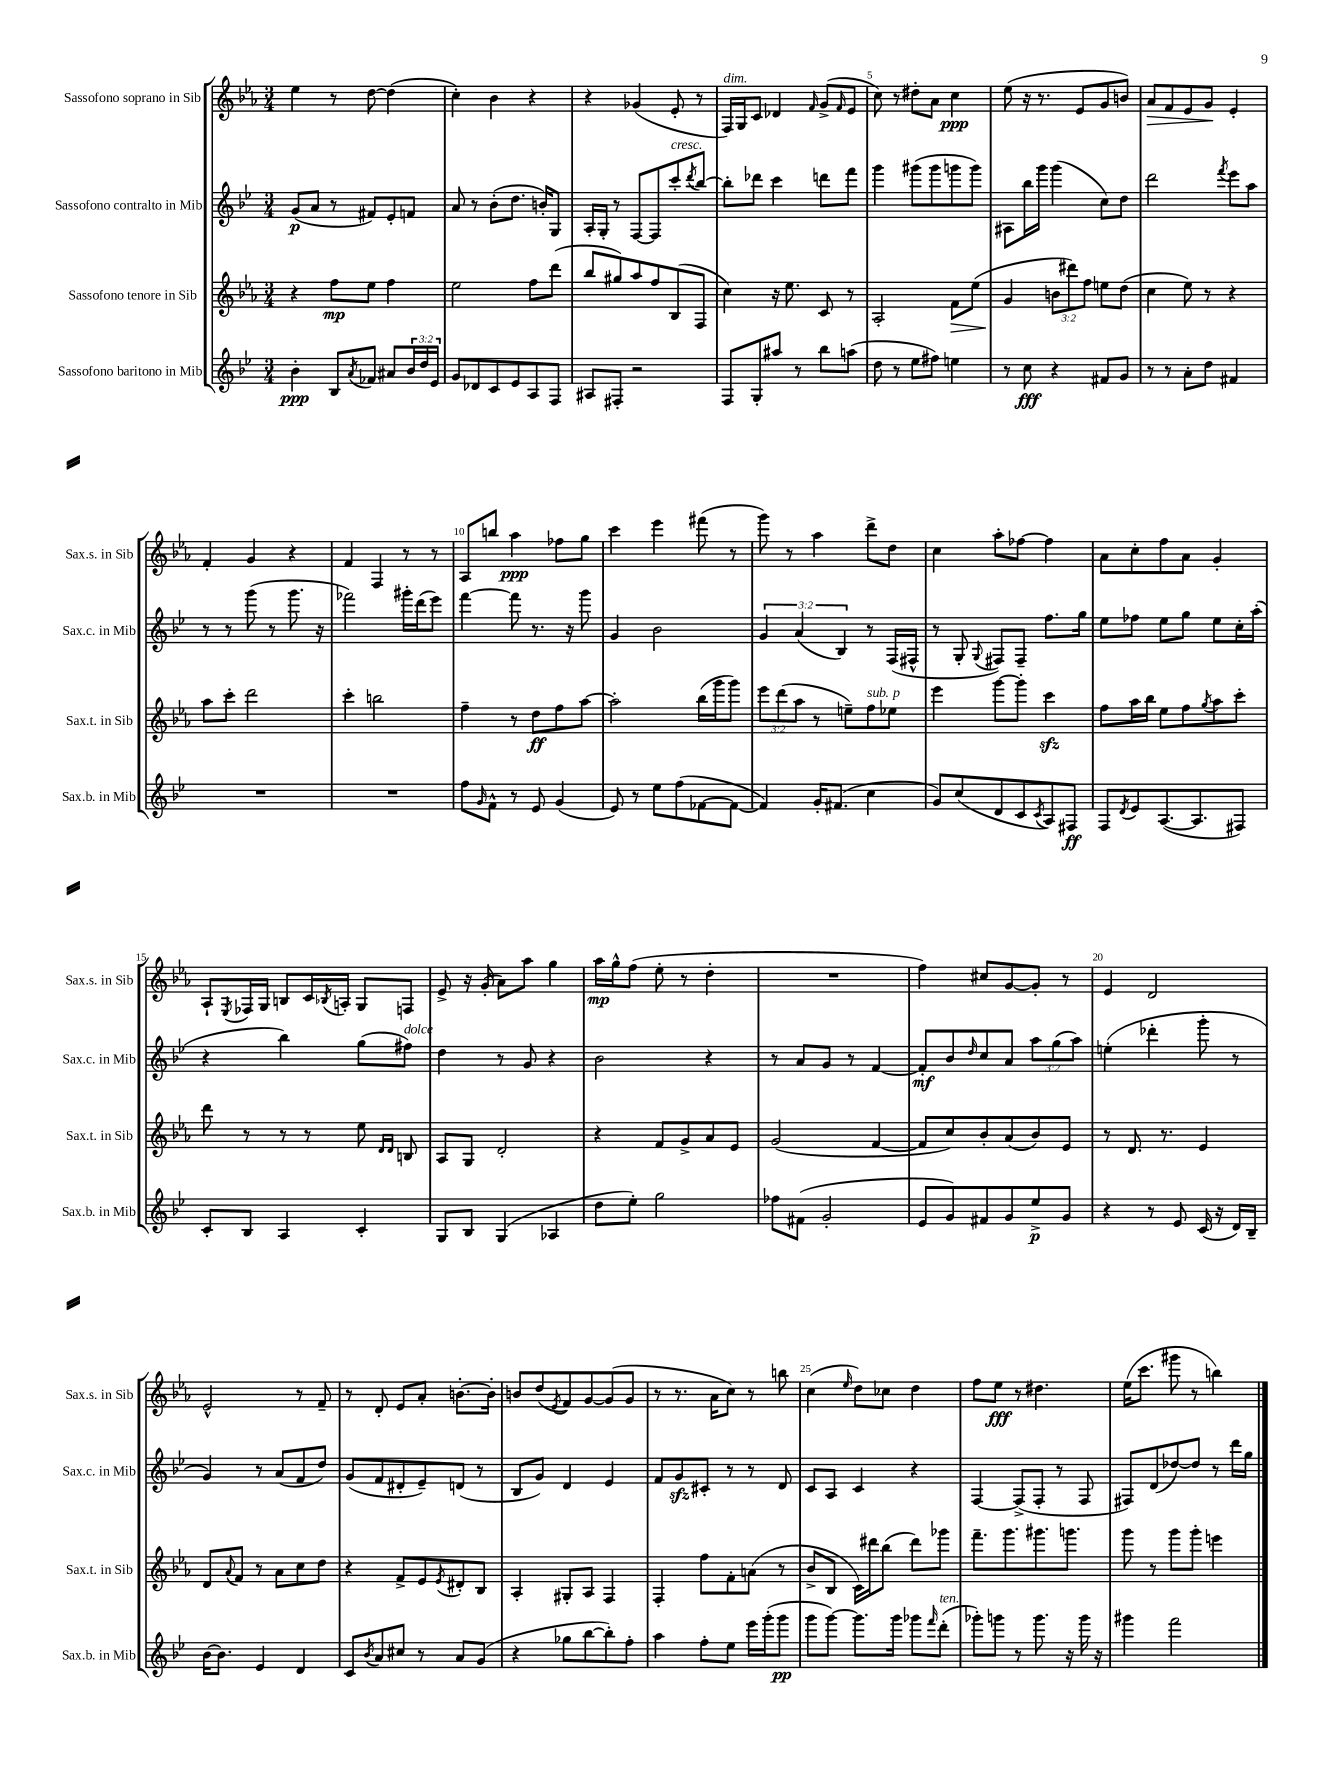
<<
\new StaffGroup <<
\new Staff = "s0" \with { instrumentName = "Sassofono soprano in Sib" shortInstrumentName = "Sax.s. in Sib" } {
    \clef treble \key ees \major \numericTimeSignature \time 3/4
    ees''4 r8 d''8~ d''4( |
    c''4-.) bes'4 r4 |
    r4 ges'4( ees'8-. r8 |
    f16^\markup { \italic "dim." }) g16 c'8 des'4 \grace { f'16 } g'8->( \grace { f'16 } ees'8 |
    c''8) r8 dis''8-. aes'8 c''4\ppp |
    ees''8( r16 r8. ees'8 g'8 b'8) |
    aes'8\> f'8 ees'8 g'8\! ees'4-. |
    f'4-. g'4 r4 |
    f'4 f4 r8 r8 |
    aes8 b''8 aes''4\ppp fes''8 g''8 |
    c'''4 ees'''4 fis'''8( r8 |
    g'''8) r8 aes''4 d'''8-> d''8 |
    c''4 aes''8-. fes''8~ fes''4 |
    aes'8 c''8-. f''8 aes'8 g'4-. |
    aes8-! \acciaccatura { ees8 } fes16 g16 b8 c'16 \acciaccatura { bes8 } a16-. g8 f8 |
    ees'8-> r16 g'16-.( aes'8) aes''8 g''4 |
    aes''16\mp g''16-^ f''8( ees''8-. r8 d''4-. |
    R2. |
    f''4) cis''8 g'8~ g'8-. r8 |
    ees'4 d'2 |
    ees'2-^ r8 f'8-- |
    r8 d'8-. ees'8 aes'8-. b'8.~-. b'16-. |
    b'8 d''8( \acciaccatura { ees'8 } f'8) g'8~ g'8( g'8 |
    r8 r8. aes'16 c''8) r8 b''8 |
    c''4( \grace { ees''16 } d''8) ces''8 d''4 |
    f''8 ees''8\fff r8 dis''4. |
    ees''16( c'''8. gis'''8 r8 b''4) \bar "|." |
}
\new Staff = "s1" \with { instrumentName = "Sassofono contralto in Mib" shortInstrumentName = "Sax.c. in Mib" } {
    \clef treble \key bes \major \numericTimeSignature \time 3/4 \override Staff.TupletNumber.text = #tuplet-number::calc-fraction-text
    g'8\p( a'8 r8 fis'8) ees'8-. f'8 |
    a'8 r8 bes'8-.( d''8. b'16-.) g8 |
    a16-. g16-. r8 f8~ f8 c'''8-.^\markup { \italic "cresc." } \acciaccatura { d'''8 } bes''8~ |
    bes''8-. des'''8 c'''4 d'''8 f'''8 |
    g'''4 gis'''8( gis'''8 g'''8 g'''8) |
    ais8 bes''16 g'''16 g'''4( c''8) d''8 |
    d'''2 \acciaccatura { f'''8 } ees'''8 a''8 |
    r8 r8 g'''8( r8 g'''8. r16 |
    fes'''2) gis'''16-. d'''16( ees'''8) |
    f'''4~ f'''8 r8. r16 g'''8 |
    g'4 bes'2 |
    \tuplet 3/2 { g'4 a'4( bes4) } r8 f16( fis16-^ |
    r8 g8-. \appoggiatura { g8 } fis8) fis8-- f''8. g''16 |
    ees''8 fes''8 ees''8 g''8 ees''8 c''16-. a''16-.( |
    r4 bes''4) g''8( fis''8^\markup { \italic "dolce" }) |
    d''4 r8 g'8 r4 |
    bes'2 r4 |
    r8 a'8 g'8 r8 f'4~ |
    f'8-.\mf bes'8 \grace { d''16 } c''8 a'8 \tuplet 3/2 { a''8 g''8( a''8) } |
    e''4-.( des'''4-. g'''8-. r8 |
    g'4) r8 a'8( f'8 d''8) |
    g'8( f'8 dis'8-. ees'8--) d'8( r8 |
    bes8 g'8) d'4 ees'4 |
    f'8 g'8\sfz cis'8-. r8 r8 d'8 |
    c'8 a8 c'4 r4 |
    f4~ f8->( f8-. r8 f8 |
    fis8) d'8( des''8~) des''8 r8 d'''16 g''16 \bar "|." |
}
\new Staff = "s2" \with { instrumentName = "Sassofono tenore in Sib" shortInstrumentName = "Sax.t. in Sib" } {
    \clef treble \key ees \major \numericTimeSignature \time 3/4 \override Staff.TupletNumber.text = #tuplet-number::calc-fraction-text
    r4 f''8\mp ees''8 f''4 |
    ees''2 f''8 d'''8( |
    bes''8 gis''8) aes''8 f''8 bes8( f8 |
    c''4) r16 ees''8. c'8 r8 |
    aes2-. f'8\> ees''8( |
    g'4\! \tuplet 3/2 { b'8 dis'''8) f''8 } e''8 d''8( |
    c''4 ees''8) r8 r4 |
    aes''8 c'''8-. d'''2 |
    c'''4-. b''2 |
    f''4-- r8 d''8\ff f''8 aes''8~ |
    aes''2-. bes''16( g'''16 g'''8) |
    \tuplet 3/2 { ees'''8 d'''8( aes''8 } r8 e''8--) f''8^\markup { \italic "sub. p" } ees''8 |
    ees'''4 g'''8~ g'''8-. c'''4\sfz |
    f''8 aes''16 bes''16 ees''8 f''8 \acciaccatura { g''8 } aes''8 c'''8-. |
    d'''8 r8 r8 r8 ees''8 \grace { d'16 d'16 } b8 |
    aes8 g8 d'2-. |
    r4 f'8 g'8-> aes'8 ees'8 |
    g'2( f'4~ |
    f'8 c''8) bes'8-. aes'8( bes'8) ees'8 |
    r8 d'8. r8. ees'4 |
    d'8 \appoggiatura { aes'8 } f'8 r8 aes'8 c''8 d''8 |
    r4 f'8-> ees'8 \acciaccatura { ees'8 } dis'8-. bes8 |
    aes4-. gis8-. aes8 f4 |
    f4-. f''8 f'8-. a'8( r8 |
    bes'8-> bes8 c'16) dis'''16 bes''8( dis'''8) ges'''8 |
    f'''8.-- g'''8. gis'''8. g'''8. |
    g'''8 r8 g'''8 g'''8-. e'''4 \bar "|." |
}
\new Staff = "s3" \with { instrumentName = "Sassofono baritono in Mib" shortInstrumentName = "Sax.b. in Mib" } {
    \clef treble \key bes \major \numericTimeSignature \time 3/4 \override Staff.TupletNumber.text = #tuplet-number::calc-fraction-text
    bes'4-.\ppp bes8 \acciaccatura { a'8 } fes'8 ais'8 \tuplet 3/2 { bes'16 d''16 ees'16 } |
    g'8 des'8 c'8 ees'8 a8 f8 |
    ais8 fis8-. r2 |
    f8 g8-. ais''8 r8 bes''8 a''8( |
    d''8 r8 ees''8 fis''8) e''4 |
    r8 c''8\fff r4 fis'8 g'8 |
    r8 r8 a'8-. d''8 fis'4 |
    R2. |
    R2. |
    f''8 \grace { g'16 } f'8-^ r8 ees'8 g'4( |
    ees'8) r8 ees''8 f''8( fes'8~ fes'8~ |
    fes'4) g'16-. fis'8.( c''4 |
    g'8) c''8( d'8 c'8 \acciaccatura { c'8 } a8) fis8\ff |
    f8 \acciaccatura { d'8 } ees'8 a8.~( a8. fis8) |
    c'8-. bes8 a4 c'4-. |
    g8 bes8 g4( aes4 |
    d''8 ees''8-.) g''2 |
    fes''8 fis'8( g'2-. |
    ees'8 g'8) fis'8 g'8 ees''8->\p g'8 |
    r4 r8 ees'8 c'16( r16 d'16) bes16-- |
    bes'16~ bes'8. ees'4 d'4 |
    c'8 \acciaccatura { bes'8 } a'8 cis''8 r8 a'8 g'8( |
    r4 ges''8 bes''8~ bes''8-.) f''8-. |
    a''4 f''8-. ees''8 ees'''16 g'''16-.( g'''8\pp |
    g'''8 g'''8~) g'''8. g'''16 ges'''8 \grace { f'''16 } d'''8-.^\markup { \italic "ten." }( |
    ges'''8-.) g'''8 r8 g'''8. r16 g'''16 r16 |
    gis'''4 f'''2 \bar "|." |
}
>>
>>
\layout { \context { \Score \override BarNumber.break-visibility = ##(#f #t #t) barNumberVisibility = #(every-nth-bar-number-visible 5) } }
